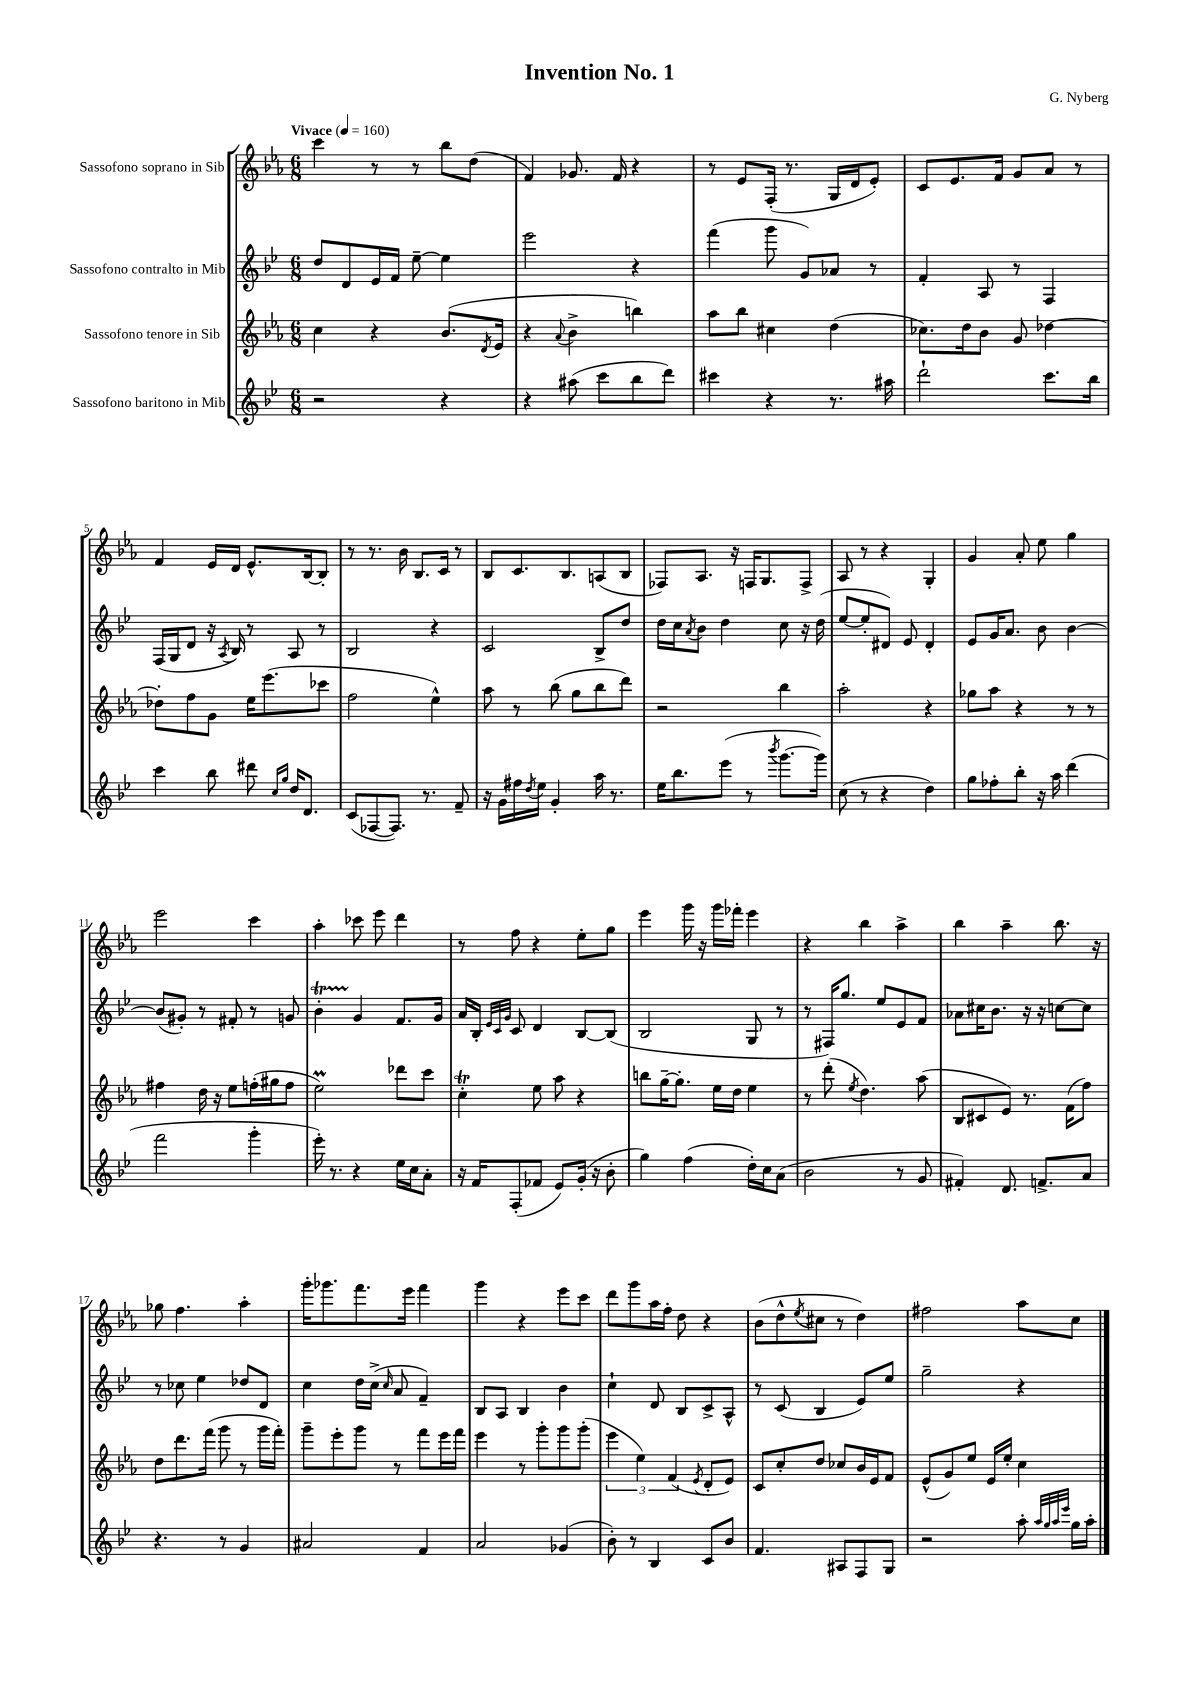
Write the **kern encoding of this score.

**kern	**kern	**kern	**kern
*staff4	*staff3	*staff2	*staff1
*clefG2	*clefG2	*clefG2	*clefG2
*k[b-e-]	*k[b-e-a-]	*k[b-e-]	*k[b-e-a-]
*M6/8	*M6/8	*M6/8	*M6/8
*MM160	*MM160	*MM160	*MM160
2r	4cc	8dd	4ccc
.	.	8d	.
.	4r	16e-	8r
.	.	16f	.
.	.	[8ee-~	8r
4r	(8.b-	4ee-]	8bb-
.	.	.	(8dd
.	8qd	.	.
.	16e-	.	.
=	=	=	=
4r	4r	2eee-	4f)
.	8qqa-	.	.
(8aa#	4b-^	.	8.g-
8ccc	.	.	.
.	.	.	16f
8bb-	4bb)	4r	4r
8ddd)	.	.	.
=	=	=	=
4ccc#	8aa-	(4fff	8r
.	8bb-	.	8e-
4r	4cc#	8ggg	(16F'
.	.	.	8.r
.	.	8g)	.
8.r	(4dd	8a-	16G
.	.	.	16d
.	.	8r	8e-')
16aa#	.	.	.
=	=	=	=
2ddd`	8.cc-)	4f'	8c
.	.	.	8.e-
.	16dd	.	.
.	8b-	8A	.
.	.	.	16f
.	8g	8r	8g
8.ccc	[4dd-	4F	8a-
.	.	.	8r
16bb-	.	.	.
=	=	=	=
4ccc	8dd-']	(16F	4f
.	.	16G	.
.	8ff	8d	.
8bb-	8g	16r	16e-
.	.	8qA	.
.	.	16B-)	16d
8ddd#	16ee-	8r	8.e-^^
.	(8.eee-	.	.
16qqcc	.	.	.
16qqgg	.	.	.
16dd	.	8A	.
8.d	.	.	[16B-
.	8ccc-	8r	8B-']
=	=	=	=
(8c	2ff	2B-	8r
[8F-	.	.	8.r
8.F-])	.	.	.
.	.	.	16b-
.	.	.	8.B-
8.r	.	.	.
.	4ee-^^)	4r	.
.	.	.	16c
8f~	.	.	8r
=	=	=	=
16r	8aa-	2c	8B-
16g	.	.	.
16ff#	8r	.	8.c
8qdd	.	.	.
16ee-	.	.	.
4g'	(8bb-	.	.
.	.	.	8.B-
.	8gg	.	.
16aa	8bb-	8B-^	(8A
8.r	.	.	.
.	8ddd)	8dd	8B-
=	=	=	=
16ee-	2r	16dd	8F-)
8.bb-	.	16cc	.
.	.	8qa	.
.	.	8b-	8.A-
(8eee-	.	4dd	.
.	.	.	16r
8r	.	.	16F
.	.	.	8.G
8qbbb-	.	.	.
[8.ggg	4bb-	8cc	.
.	.	16r	8F^
16ggg])	.	(16dd	.
=	=	=	=
(8cc	2aa-'	[8ee-	8A-
8r	.	8ee-']	8r
4r	.	8d#)	4r
.	.	8e-	.
4dd)	4r	4d#'	4G'
=	=	=	=
8gg	8gg-	8e-	4g
8ff-'	8aa-	16g	.
.	.	8.a	.
8bb-'	4r	.	8a-'
16r	.	8b-	8ee-
16aa	.	.	.
(4ddd	8r	[4b-	4gg
.	8r	.	.
=	=	=	=
2fff	4ff#	(8b-]	2eee-
.	.	8g#')	.
.	16dd	8r	.
.	16r	.	.
.	8ee-	8f#'	.
4ggg'	(16ff'	8r	4ccc
.	16gg#	.	.
.	8ff	8g	.
=	=	=	=
16eee-')	2ee-)	4b-'	4aa-'
8.r	.	.	.
4r	.	4g	8ccc-
.	.	.	8eee-
16ee-	8ddd-	8.f	4ddd
16cc	.	.	.
8a'	8ccc	.	.
.	.	16g	.
=	=	=	=
16r	4cc'	16a	8r
16f	.	16B-'	.
.	.	32qqe-	.
.	.	32qqc	.
.	.	32qqg	.
(8F'	.	8c	8ff
8f-	8ee-	4d	4r
8e-)	8aa-	.	.
(16g'	4r	[8B-	8ee-'
16r	.	.	.
8b-'	.	(8B-]	8gg
=	=	=	=
4gg)	8bb	2B-	4eee-
.	[16gg~	.	.
.	8.gg']	.	.
(4ff	.	.	16ggg
.	.	.	16r
.	16ee-	.	16ggg
.	16dd	.	16fff-'
16dd')	4ee-	8G	4eee-
16cc	.	.	.
(8a	.	8r	.
=	=	=	=
2b-	8r	8r	4r
.	(8ddd'	16F#)	.
.	.	8.gg	.
.	8qee-	.	.
.	4.dd)	.	4bb-
.	.	8ee-	.
8r	.	8e-	4aa-^
8g	(8aa-	8f	.
=	=	=	=
4f#')	8B-	8a-	4bb-
.	8c#	16cc#	.
.	.	8.b-	.
8.d	8e-)	.	4aa-~
.	8.r	16r	.
8.f^	.	16r	.
.	.	[8cc	8.bb-
.	(16f	.	.
8a	8ff)	8cc]	.
.	.	.	16r
=	=	=	=
4.r	8dd	8r	8gg-
.	8.ddd	8cc-	4.ff
.	.	4ee-	.
.	(16fff	.	.
8r	8ggg	.	.
4g	8r	8dd-	4aa-'
.	16ggg	8d	.
.	16fff')	.	.
=	=	=	=
2a#	8ggg~	4cc	16ggg'
.	.	.	8.ggg-
.	8eee-'	.	.
.	8ggg	16dd	8.fff
.	.	(16cc^	.
.	.	16qqcc	.
.	8r	8a	.
.	.	.	16eee-
4f	8fff	4f~)	4fff
.	16eee-	.	.
.	16fff	.	.
=	=	=	=
2a	4eee-	8B-	4ggg
.	.	8A	.
.	8r	4B-	4r
.	8ggg'	.	.
(4g-	8ggg	4b-	8eee-
.	(8ggg'	.	8ccc
=	=	=	=
8b-')	6eee-	4cc`	8ddd
8r	.	.	8ggg
.	6ee-)	.	.
4B-	.	8d	16aa-
.	.	.	16ff'
.	(6f	.	.
.	.	8B-	8dd
.	8qe-	.	.
8c	8d'	8c^	4r
8b-	8e-)	8A^^	.
=	=	=	=
4.f	8c	8r	(8b-
.	8cc'	(8c	8dd^^
.	.	.	8qee-
.	8dd	4B-	8cc#
8A#	8cc-	.	8r
8F	16b-	8e-)	4dd)
.	16e-	.	.
8G	8f	8ee-	.
=	=	=	=
2r	(8e-^^	2gg~	2ff#
.	8g)	.	.
.	8ee-	.	.
.	16e-	.	.
.	16ee-'	.	.
8aa'	4cc	4r	8aa-
32qqaa	.	.	.
32qqgg	.	.	.
32qqaa	.	.	.
32qqeee-	.	.	.
16gg	.	.	8cc
16aa'	.	.	.
==	==	==	==
*-	*-	*-	*-
